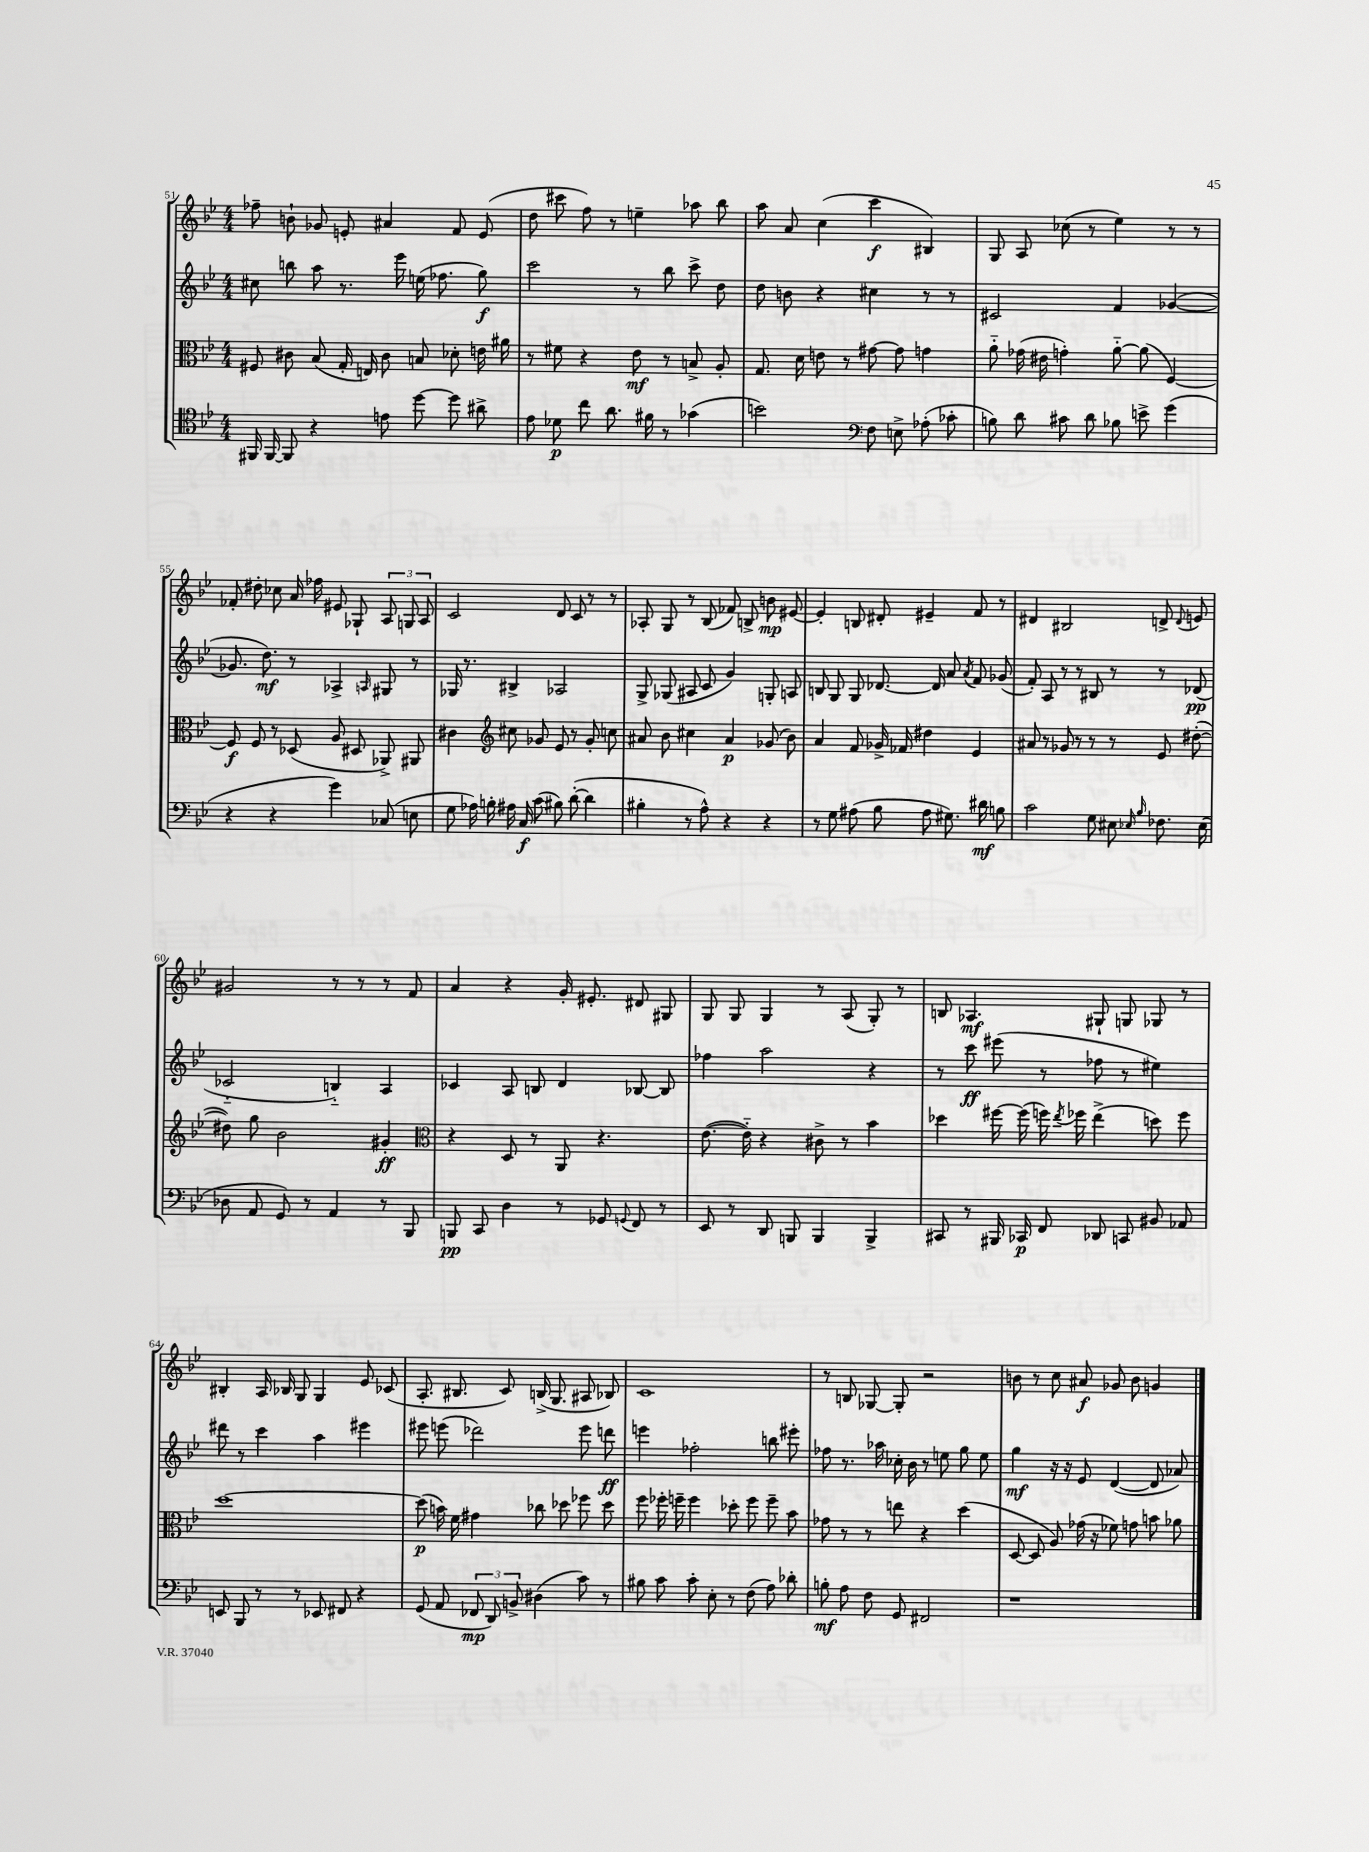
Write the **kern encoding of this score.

**kern	**dynam	**kern	**dynam	**kern	**dynam	**kern	**dynam
*part4	*part4	*part3	*part3	*part2	*part2	*part1	*part1
*staff4	*staff4	*staff3	*staff3	*staff2	*staff2	*staff1	*staff1
*clefC4	*	*clefC3	*	*clefG2	*	*clefG2	*
*k[b-e-]	*	*k[b-e-]	*	*k[b-e-]	*	*k[b-e-]	*
*M4/4	*	*M4/4	*	*M4/4	*	*M4/4	*
=51	=51	=51	=51	=51	=51	=51	=51
16FF#X/	.	8F#X/	.	8cc#X\	.	8ff-X~\	.
[16FF#/	.	.	.	.	.	.	.
8FF#/]	.	8c#X\	.	8bbn\	.	8bn`\	.
4r	.	(8B-/	.	8aa\	.	8g-X/	.
.	.	16G'/	.	8.r	.	8en'/	.
.	.	16En/)	.	.	.	.	.
8en\	.	8c#\	.	.	.	4a#X/	.
.	.	.	.	16eee-\	.	.	.
[8dd\	.	8Bn/	.	(16een\	.	.	.
.	.	.	.	8.ff-X\	.	.	.
8dd\]	.	8d-X'\	.	.	.	8f/	.
8a#X^\	.	16en\	.	8gg\)	f	(8e/	.
.	.	16a#X\	.	.	.	.	.
=52	=52	=52	=52	=52	=52	=52	=52
8e-\	.	8r	.	2ccc\	.	8dd\	.
8d-X\	p	8f#X\	.	.	.	8ccc#X\	.
8cc\	.	4r	.	.	.	8ff\)	.
8.a\	.	.	.	.	.	8r	.
.	.	8e-\	mf	8r	.	4een~\	.
16f#X\	.	.	.	.	.	.	.
8r	.	8r	.	8bb-\	.	.	.
(4g-X\	.	8Bn^/	.	8ccc^\	.	8aa-X\	.
.	.	8A'/	.	8dd\	.	8bb-\	.
=53	=53	=53	=53	=53	=53	=53	=53
2bn\)	.	8.G/	.	8dd\	.	8aa\	.
.	.	.	.	8bn\	.	8a/	.
.	.	16d\	.	.	.	.	.
.	.	8en\	.	4r	.	(4cc\	.
.	.	8r	.	.	.	.	.
*clefF4	*	*	*	*	*	*	*
8F\	.	[8g#X\	.	4cc#X\	.	4ccc\	f
8En^\	.	8g#\]	.	.	.	.	.
(8A-X'\	.	4gn\	.	8r	.	4B#X/)	.
8c-X'\	.	.	.	8r	.	.	.
=54	=54	=54	=54	=54	=54	=54	=54
8Bn\)	.	8a\	.	2c#X/	.	8G/	.
8d\	.	(16g-X\	.	.	.	8A/	.
.	.	16e#X\	.	.	.	.	.
8c#X\	.	4gn'\)	.	.	.	(8cc-X\	.
8d\	.	.	.	.	.	8r	.
8B-X\	.	[8a\	.	4f/	.	4ee-\)	.
8en^\	.	(8a\]	.	.	.	.	.
(4g\	.	[4F/)	.	([4g-X/	.	8r	.
.	.	.	.	.	.	8r	.
!!LO:LB:g=z
=55	=55	=55	=55	=55	=55	=55	=55
4r	.	8F/]	f	8.g-X/]	.	8f-X'/	.
.	.	8F/	.	.	.	8dd#X'\	.
.	.	.	.	8.dd\)	mf	.	.
4r	.	8r	.	.	.	8cc-X\	.
.	.	(8D-X/	.	8r	.	16a/	.
.	.	.	.	.	.	16ff-X\	.
4g\)	.	8A/	.	4A-X^/	.	8e#X/	.
.	.	8D#X/	.	.	.	8G-X`/	.
.	.	.	.	16qqAn/	.	.	.
(8C-X/	.	8AA-X^/)	.	8G#X/	.	12A/	.
.	.	.	.	.	.	12Gn/	.
8En\	.	8AA#X/	.	8r	.	.	.
.	.	.	.	.	.	12A/	.
=56	=56	=56	=56	=56	=56	=56	=56
8G\	.	4c#X\	.	16G-X/	.	2c/	.
.	.	.	.	8.r	.	.	.
16A-X\)	.	.	.	.	.	.	.
16Bn'\	.	.	.	.	.	.	.
*	*	*clefG2	*	*	*	*	*
16A#X\	.	8cc#X\	.	4B#X^/	.	.	.
16C/	f	.	.	.	.	.	.
(8c\	.	8g-X/	.	.	.	.	.
8B#X\)	.	8e-/	.	2A-X/	.	8d/	.
([8d'\	.	8r	.	.	.	8c/	.
4d\]	.	8g-'/	.	.	.	8r	.
.	.	8ccn\	.	.	.	8r	.
=57	=57	=57	=57	=57	=57	=57	=57
4B#X'\	.	8a#X/	.	8G^/	.	8A-X'/	.
.	.	8b-\	.	(8G-X/	.	8G/	.
8r	.	4cc#X\	.	8A#X/	.	8r	.
8A^^\)	.	.	.	8c/	.	(8B-/	.
4r	.	4a#/	p	4g/)	.	8f-X/)	.
.	.	.	.	.	.	8Bn^/	.
4r	.	(8g-X/	.	8Gn'/	.	8bn\	mp
.	.	8b-\)	.	8An/	.	[8e#X/	.
=58	=58	=58	=58	=58	=58	=58	=58
8r	.	4a/	.	8Bn/	.	4e#'/]	.
8G\	.	.	.	8G/	.	.	.
(8A#X\	.	8f/	.	8G/	.	8Bn/	.
8B-\	.	16g-X^/	.	[8.d-X/	.	8d#X'/	.
.	.	16f-X/	.	.	.	.	.
8A#\	.	4dd#X\	.	.	.	4e#X~/	.
.	.	.	.	16d-/]	.	.	.
8.G#X\)	.	.	.	8a/	.	.	.
.	.	.	.	8qa/	.	.	.
.	.	4e-/	.	8f/	.	8f/	.
16d#X\	mf	.	.	.	.	.	.
8Bn\	.	.	.	(8g-X/	.	8r	.
=59	=59	=59	=59	=59	=59	=59	=59
2c\	.	8a#X/	.	8f'/)	.	4d#X/	.
.	.	8r	.	8A/	.	.	.
.	.	8g-X/	.	8r	.	2B#X/	.
.	.	8r	.	8r	.	.	.
8G\	.	8r	.	8B#X/	.	.	.
8E#X\	.	8r	.	8r	.	.	.
16qqE-X/	.	.	.	.	.	.	.
16qqB-/	.	.	.	.	.	.	.
8.F-X\	.	8e-/	.	8r	.	8dn^/	.
.	.	.	.	.	.	8qqd/	.
.	.	([8dd#X'\	.	(8d-X/	pp	8en/	.
(16E-\	.	.	.	.	.	.	.
!!LO:LB:g=z
=60	=60	=60	=60	=60	=60	=60	=60
8D-X\	.	8dd#X\])	.	2c-X/	.	2g#X/	.
8AA/	.	8gg\	.	.	.	.	.
8GG/)	.	2b-\	.	.	.	.	.
8r	.	.	.	.	.	.	.
4AA/	.	.	.	4Bn/)	.	8r	.
.	.	.	.	.	.	8r	.
8r	.	4g#X'/	ff	4A/	.	8r	.
8BBB-/	.	.	.	.	.	8f/	.
=61	=61	=61	=61	=61	=61	=61	=61
*	*	*clefC3	*	*	*	*	*
8BBBn/	pp	4r	.	4c-X/	.	4a/	.
8CC/	.	.	.	.	.	.	.
4D\	.	8D/	.	8A/	.	4r	.
.	.	8r	.	8Bn/	.	.	.
8r	.	8AA/	.	4d/	.	16g'/	.
.	.	.	.	.	.	8.e#X'/	.
8GG-X/	.	4.r	.	.	.	.	.
8qqGGn/	.	.	.	.	.	.	.
8FF/	.	.	.	[8B-X/	.	8d#X/	.
8r	.	.	.	8B-/]	.	8G#X/	.
=62	=62	=62	=62	=62	=62	=62	=62
8EE-/	.	([8.e-\	.	4ff-X\	.	8G/	.
8r	.	.	.	.	.	8G/	.
.	.	16e-\])	.	.	.	.	.
8DD/	.	4r	.	2aa\	.	4G/	.
8BBBn/	.	.	.	.	.	.	.
4BBB/	.	8c#X^\	.	.	.	8r	.
.	.	8r	.	.	.	(8A/	.
4BBB^/	.	4b-\	.	4r	.	8G'/)	.
.	.	.	.	.	.	8r	.
=63	=63	=63	=63	=63	=63	=63	=63
8CC#X/	.	4dd-X\	.	8r	.	8Bn/	.
8r	.	.	.	8ccc\	ff	4.A-X/	mf
16BBB#X/	.	[16ff#X\	.	(8eee#X\	.	.	.
16CC-X/	p	(16ff#\]	.	.	.	.	.
8FF/	.	16ffn\)	.	8r	.	.	.
.	.	8qee-/	.	.	.	.	.
.	.	16ff-X\	.	.	.	.	.
8DD-X/	.	(4ee-^\	.	8ff-X\	.	8G#X`/	.
8CCn/	.	.	.	8r	.	8Gn/	.
8BB#X/	.	8ddn\)	.	4ee#X\)	.	8G-X/	.
8AA-X/	.	8ff-\	.	.	.	8r	.
!!LO:LB:g=z
=64	=64	=64	=64	=64	=64	=64	=64
8EEn/	.	[1dd	.	8ddd#X\	.	4B#X'/	.
8BBB-/	.	.	.	8r	.	.	.
8r	.	.	.	4ccc\	.	16A/	.
.	.	.	.	.	.	16B-X/	.
8r	.	.	.	.	.	8G/	.
8EE-X/	.	.	.	4aa\	.	4G/	.
8FF#X/	.	.	.	.	.	.	.
4r	.	.	.	4eee#X\	.	8e-/	.
.	.	.	.	.	.	(8c-X/	.
=65	=65	=65	=65	=65	=65	=65	=65
(8GG/	.	(8dd\]	p	8eee#X\	.	8.A'/	.
8AA/	.	16bn\)	.	(8eeen\	.	.	.
.	.	16f\	.	.	.	8.B#X/	.
12FF-X/	mp	4g#X\	.	2ddd-X\)	.	.	.
12DD/)	.	.	.	.	.	.	.
.	.	.	.	.	.	8c/)	.
12BBn^/	.	.	.	.	.	.	.
(4D#X\	.	8cc-X\	.	.	.	(16Bn^/	.
.	.	.	.	.	.	8.G/	.
.	.	8dd-X\	.	.	.	.	.
8c\)	.	8ff-X\	.	8eee\	.	8A#X/	.
8r	.	8dd-\	.	8dddn\	ff	8B-X/)	.
=66	=66	=66	=66	=66	=66	=66	=66
8B#X\	.	8ff\	.	4eeen\	.	1c	.
8c\	.	16ff-X'\	.	.	.	.	.
.	.	16ffn~\	.	.	.	.	.
8c'\	.	4ff\	.	2ff-X'\	.	.	.
8E-'\	.	.	.	.	.	.	.
8r	.	8dd-X'\	.	.	.	.	.
(8F\	.	8ff\	.	.	.	.	.
8A\)	.	8ff~\	.	8bbn\	.	.	.
8d-X'\	.	8b-\	.	8eee#X'\	.	.	.
=67	=67	=67	=67	=67	=67	=67	=67
8Bn'\	mf	8g-X\	.	8ff-X\	.	8r	.
8A\	.	8r	.	8.r	.	8Bn/	.
8F\	.	8r	.	.	.	[8G-X/	.
.	.	.	.	16aa-X\	.	.	.
8GG/	.	8een\	.	16cc-X'\	.	8G-'/]	.
.	.	.	.	16b-\	.	.	.
2FF#X/	.	4r	.	8r	.	2r	.
.	.	.	.	8een\	.	.	.
.	.	(4dd\	.	8gg\	.	.	.
.	.	.	.	8ee\	.	.	.
=68	=68	=68	=68	=68	=68	=68	=68
1r	.	[8D/	.	4gg\	mf	8bn\	.
.	.	8D/]	.	.	.	8r	.
.	.	8A/)	.	16r	.	8cc\	.
.	.	.	.	16r	.	.	.
.	.	(16g-X\	.	8e-/	.	8a#X/	f
.	.	16r	.	.	.	.	.
.	.	8f-X\)	.	([4d/	.	8g-X/	.
.	.	8gn\	.	.	.	8b\	.
.	.	8bn\	.	8d/]	.	4gn/	.
.	.	8a-X\	.	8a-X/)	.	.	.
==	==	==	==	==	==	==	==
*-	*-	*-	*-	*-	*-	*-	*-
